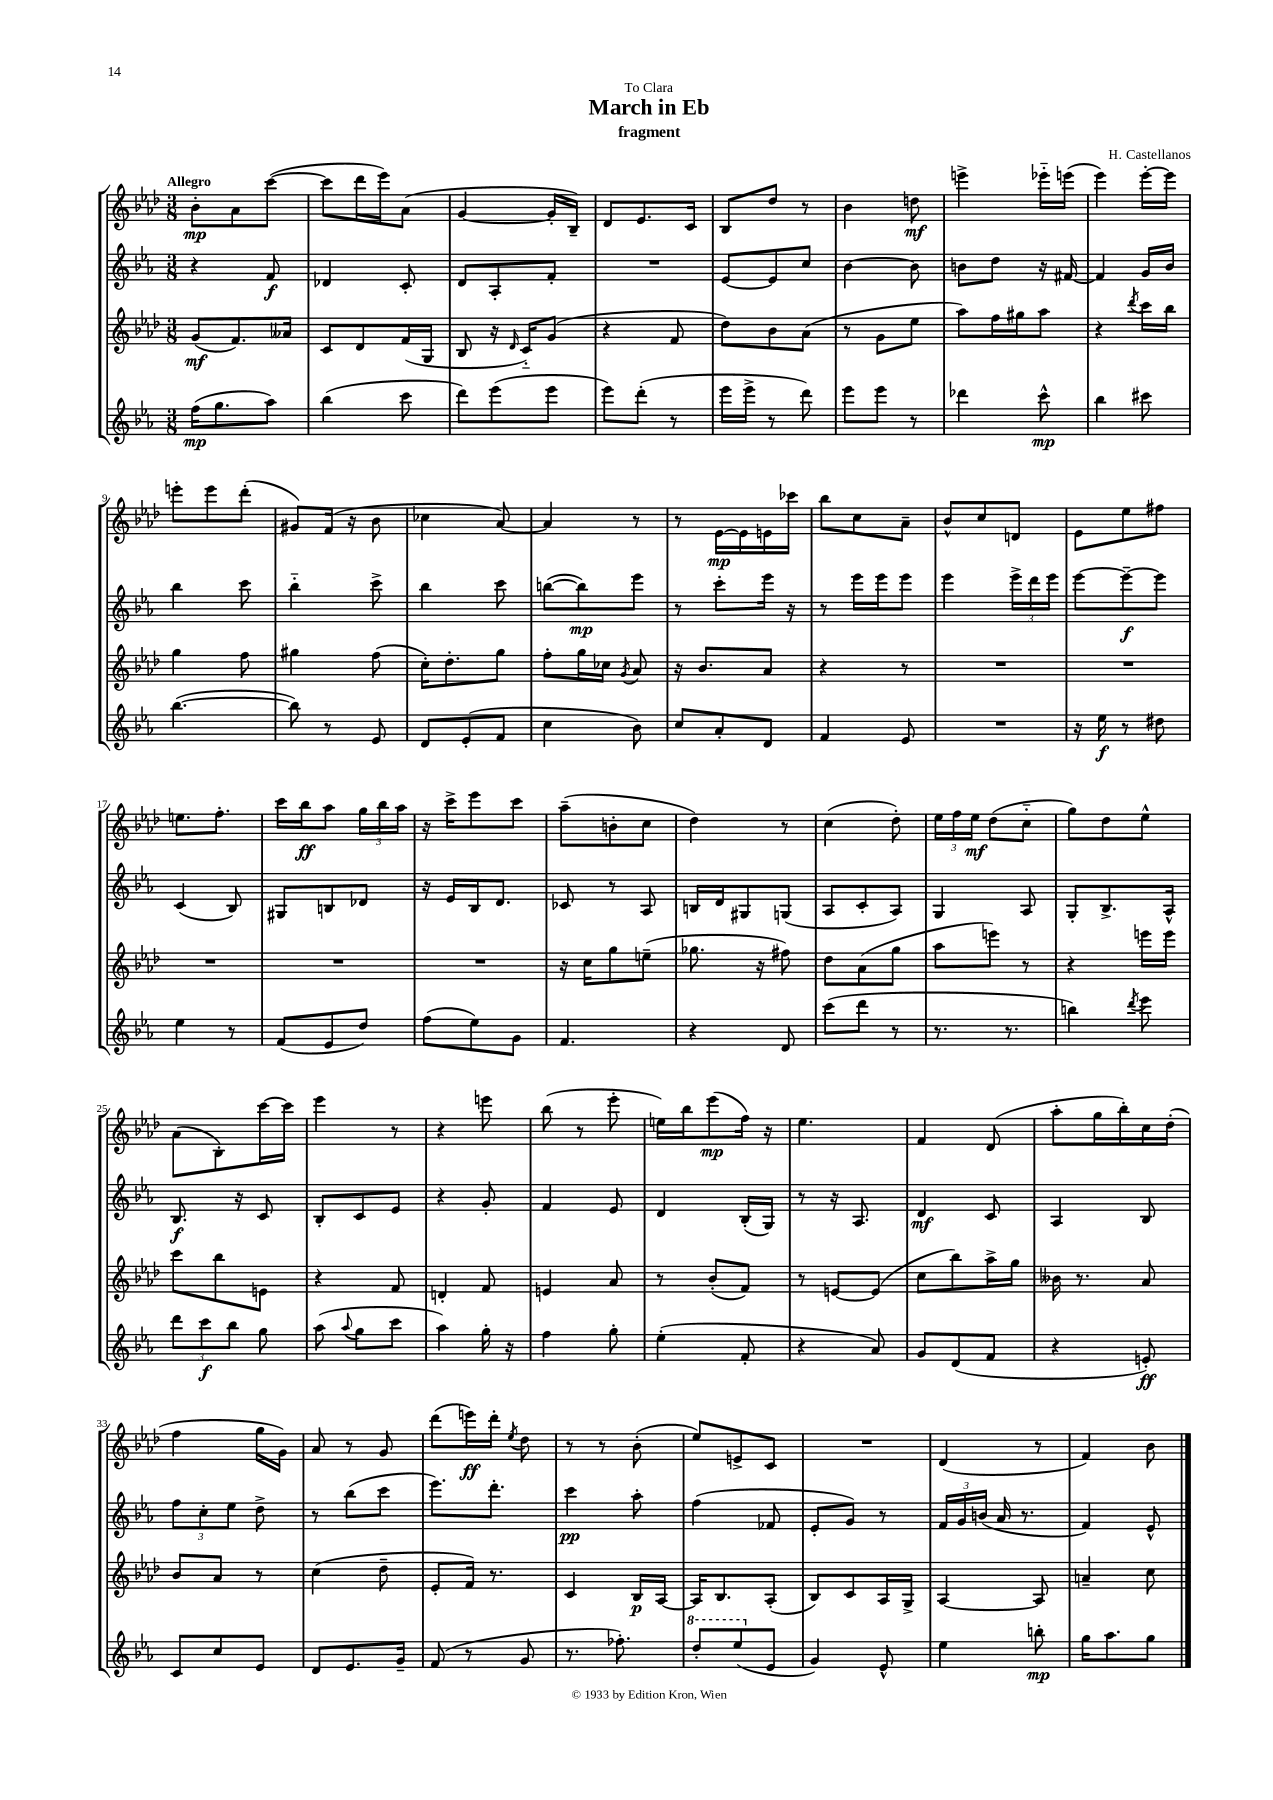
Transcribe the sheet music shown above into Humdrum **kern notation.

**kern	**kern	**kern	**kern
*staff4	*staff3	*staff2	*staff1
*clefG2	*clefG2	*clefG2	*clefG2
*k[b-e-a-]	*k[b-e-a-d-]	*k[b-e-a-]	*k[b-e-a-d-]
*M3/8	*M3/8	*M3/8	*M3/8
(16ff	(8g	4r	8b-'
8.gg	.	.	.
.	8.f)	.	8a-
8aa-)	.	8f	([8ccc
.	16a--	.	.
=	=	=	=
(4bb-	8c	4d-	8ccc]
.	8d-	.	16ddd-
.	.	.	16eee-)
8ccc	(16f	8c'	(8a-
.	16G	.	.
=	=	=	=
8ddd)	8B-	8d	[4g
(8eee-	16r	8A-'	.
.	16qqd-	.	.
.	16c'~)	.	.
8eee-	(8g	8f'	16g']
.	.	.	16B-~)
=	=	=	=
8eee-)	4r	4.r	8d-
(8ddd'	.	.	8.e-
8r	8f	.	.
.	.	.	16c
=	=	=	=
16eee-	8dd-)	[8e-	8B-
16eee-^	.	.	.
8r	8b-	8e-]	8dd-
8ddd)	(8a-	8cc	8r
=	=	=	=
8eee-	8r	[4b-	4b-
8eee-	8g	.	.
8r	8ee-	8b-]	8dd
=	=	=	=
4ddd-	8aa-)	8b	4eee^
.	16ff	8dd	.
.	16gg#	.	.
8ccc^^	8aa-	16r	16eee-'~
.	.	[16f#	(16eee
=	=	=	=
4bb-	4r	4f#]	4eee-)
.	8qddd-	.	.
8ccc#	16ccc	16g	[16eee-'
.	16bb-	16b-	16eee-]
=	=	=	=
([4.bb-	4gg	4bb-	8eee'
.	.	.	8eee
.	8ff	8ccc	(8ddd-'
=	=	=	=
8bb-])	4gg#	4bb-'~	8g#)
8r	.	.	(16f
.	.	.	16r
8e-	(8ff	8ccc^	8b-
=	=	=	=
8d	16cc')	4bb-	4cc-
.	8.dd-'	.	.
(8e-'	.	.	.
8f	8gg	8ccc	[8a-)
=	=	=	=
4cc	8ff'	([8bb	4a-]
.	16gg	8bb])	.
.	16cc-	.	.
.	8qg	.	.
8b-)	8a-	8eee-	8r
=	=	=	=
8cc	16r	8r	8r
.	8.b-	.	.
8a-'	.	8ccc'	[16e-
.	.	.	16e-]
8d	8a-	16eee-	16e
.	.	16r	16ccc-
=	=	=	=
4f	4r	8r	8bb-
.	.	16eee-	8cc
.	.	16eee-	.
8e-	8r	8eee-	8a-~
=	=	=	=
4.r	4.r	4eee-	8b-^^
.	.	.	8cc
.	.	24eee-^	8d
.	.	24ddd	.
.	.	24eee-	.
=	=	=	=
16r	4.r	[8eee-	8e-
16ee-	.	.	.
8r	.	8eee-~_	8ee-
8dd#	.	8eee-]	8ff#
=	=	=	=
4ee-	4.r	(4c	8.ee
.	.	.	8.ff'
8r	.	8B-)	.
=	=	=	=
(8f	4.r	8G#	16ccc
.	.	.	16bb-
8e-	.	8B	8aa-
8dd)	.	8d-	24gg
.	.	.	24bb-
.	.	.	24aa-
=	=	=	=
(8ff	4.r	16r	16r
.	.	16e-	16ccc^
8ee-)	.	16B-	8eee-
.	.	8.d	.
8g	.	.	8ccc
=	=	=	=
4.f	16r	8c-	(8aa-~
.	16cc	.	.
.	8gg	8r	8b'
.	(8ee~	8A-	8cc
=	=	=	=
4r	8.gg-	16B	4dd-)
.	.	16d	.
.	.	8G#	.
.	16r	.	.
8d	8ff#)	(8G	8r
=	=	=	=
(8ccc	8dd-	8A-	(4cc
8ddd	(8a-	8c'	.
8r	8gg	8A-)	8dd-')
=	=	=	=
8.r	8aa-	4G	24ee-
.	.	.	24ff
.	.	.	24ee-
.	8eee)	.	(8dd-
8.r	.	.	.
.	8r	8A-	8cc'~
=	=	=	=
4bb)	4r	8G'	8gg)
.	.	8.B-^	8dd-
8qddd	.	.	.
8eee-	16eee	.	8ee-^^
.	16eee	16A-^^	.
=	=	=	=
12ddd	8ccc	8.B-	(8a-
12ccc	.	.	.
.	8bb-	.	8B-')
12bb-	.	.	.
.	.	16r	.
8gg	8e	8c	[16ccc
.	.	.	16ccc]
=	=	=	=
(8aa-	4r	8B-'	4eee-
8qqaa-	.	.	.
8gg	.	8c	.
8ccc	8f	8e-	8r
=	=	=	=
4aa-)	4d'	4r	4r
16gg'	8f	8g'	8eee
16r	.	.	.
=	=	=	=
4ff	4e	4f	(8bb-
.	.	.	8r
8gg'	8a-	8e-	8eee-'
=	=	=	=
(4ee-'	8r	4d	16ee)
.	.	.	16bb-
.	(8b-'	.	(8eee-
8f'	8f)	(16B-'	16ff)
.	.	16G)	16r
=	=	=	=
4r	8r	8r	4.ee-
.	[8e	16r	.
.	.	8.A-	.
8a-)	(8e]	.	.
=	=	=	=
8g	8cc	4d	4f
(8d	8bb-)	.	.
8f	16aa-^	8c	(8d-
.	16gg	.	.
=	=	=	=
4r	16b--	4A-	8aa-'
.	8.r	.	.
.	.	.	16gg
.	.	.	16bb-')
8e')	8a-	8B-	16cc
.	.	.	(16dd-'
=	=	=	=
8c	8b-	12ff	4ff
.	.	12cc'	.
8cc	8a-	.	.
.	.	12ee-	.
8e-	8r	8dd^	16gg
.	.	.	16g)
=	=	=	=
8d	(4cc	8r	8a-
8.e-	.	(8bb-	8r
.	8dd-~	8ccc	8g
16g~	.	.	.
=	=	=	=
(8f	8e-'	8.eee-)	(8ddd-
8r	16f)	.	16eee)
.	8.r	8.ddd'	16ddd-'
.	.	.	8qee-
8g	.	.	8dd-
=	=	=	=
8.r	4c	4ccc	8r
.	.	.	8r
8.ff-')	.	.	.
.	16B-	8aa-'	(8b-'
.	[16A-	.	.
=	=	=	=
8ddd'	16A-]	(4ff	8ee-)
.	8.B-	.	.
(8eee-	.	.	8e^
8e-	(8A-'	8f-	8c
=	=	=	=
4g)	8B-)	8e-'	4.r
.	8c	8g)	.
8e-^^	16A-	8r	.
.	16G^	.	.
=	=	=	=
4ee-	[4A-	24f	(4d-
.	.	24g	.
.	.	(24b	.
.	.	16a-	.
.	.	8.r	.
8bb'	8A-]	.	8r
=	=	=	=
16gg	4a~	4f)	4f)
8.aa-	.	.	.
8gg	8cc	8e-^^	8b-
==	==	==	==
*-	*-	*-	*-
